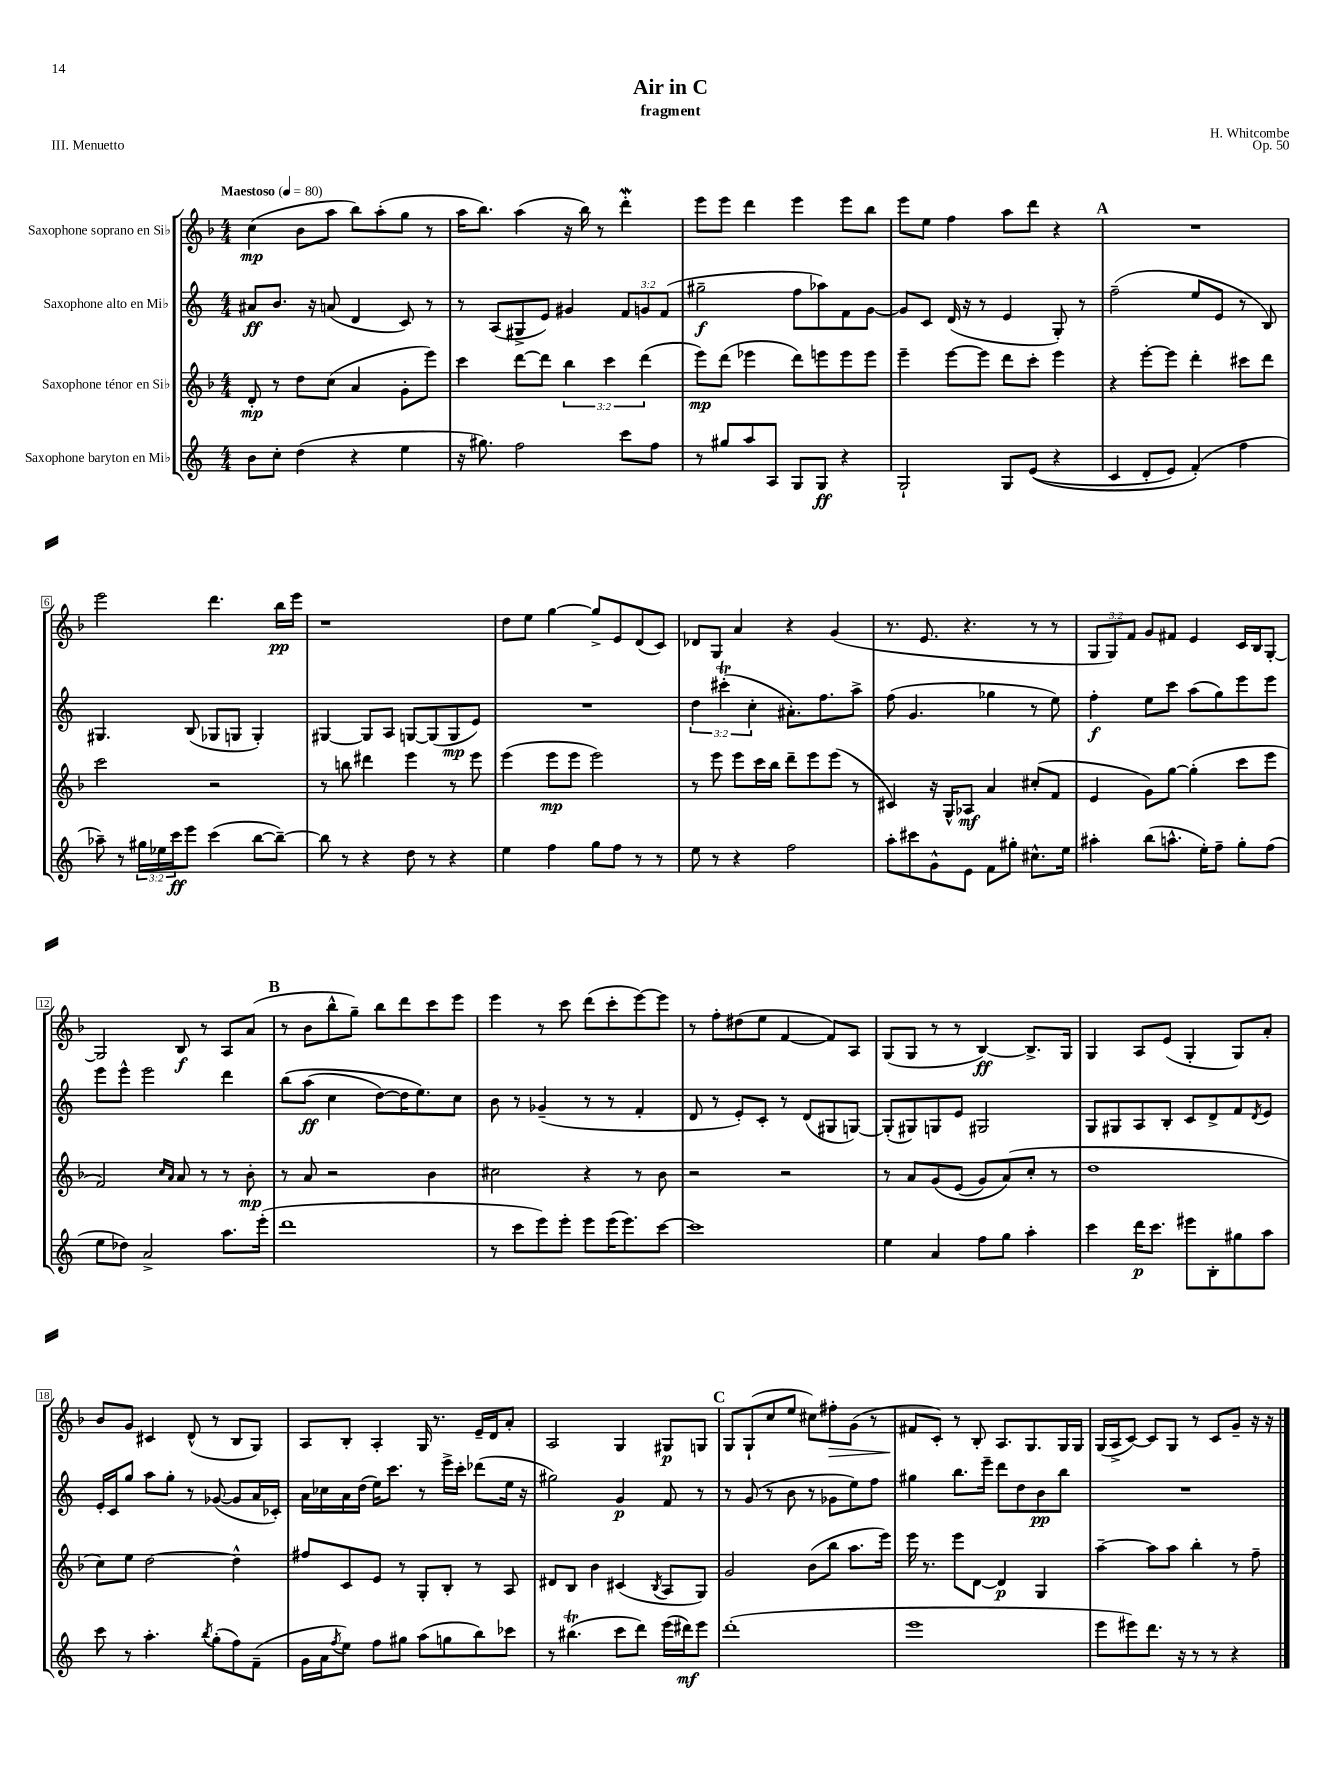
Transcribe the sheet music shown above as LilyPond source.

\header { title = "Air in C" composer = "H. Whitcombe" subtitle = "fragment" opus = "Op. 50" piece = "III. Menuetto" }
<<
\new StaffGroup <<
\new Staff = "s0" \with { instrumentName = "Saxophone soprano en Sib" } {
    \clef treble \key f \major \numericTimeSignature \time 4/4 \override Staff.TupletNumber.text = #tuplet-number::calc-fraction-text \tempo "Maestoso" 4 = 80
    c''4\mp( bes'8 a''8 bes''8) a''8-.( g''8 r8 |
    a''16 bes''8.) a''4( r16 bes''16) r8 d'''4-.\mordent |
    e'''8 e'''8 d'''4 e'''4 e'''8 bes''8 |
    e'''8 e''8 f''4 a''8 d'''8 r4 |
    \mark \markup { \bold "A" } R1 |
    e'''2 d'''4. bes''16\pp e'''16 |
    r1 |
    d''8 e''8 g''4~ g''8-> e'8 d'8( c'8) |
    des'8 g8 a'4 r4 g'4( |
    r8. e'8. r4. r8 r8 |
    \tuplet 3/2 { g8 g8) f'8 } g'8 fis'8 e'4 c'16 bes16 g8~-. |
    g2 bes8\f r8 a8 a'8( |
    \mark \markup { \bold "B" } r8 bes'8 bes''8-^ g''8--) bes''8 d'''8 c'''8 e'''8 |
    e'''4 r8 c'''8 d'''8( c'''8-. e'''8~) e'''8 |
    r8 f''8-. dis''8( e''8 f'4~ f'8) a8 |
    g8( g8 r8 r8 bes4~\ff) bes8.-> g16 |
    g4 a8 e'8( g4-. g8) a'8-. |
    bes'8 g'8 cis'4 d'8-^( r8 bes8 g8) |
    a8 bes8-. a4-. g16 r8. e'16-- d'16 a'8-. |
    a2 g4 gis8\p g8 |
    \mark \markup { \bold "C" } g8 g8-!( c''8 e''8 cis''8) fis''8-.\> g'8( r8 |
    fis'8\! c'8-.) r8 bes8-. a8. g8. g16 g16 |
    g16( a16-> c'8~) c'8 g8 r8 c'8 g'8-- r16 r16 \bar "|." |
}
\new Staff = "s1" \with { instrumentName = "Saxophone alto en Mib" } {
    \clef treble \key c \major \numericTimeSignature \time 4/4 \override Staff.TupletNumber.text = #tuplet-number::calc-fraction-text
    ais'8\ff b'8. r16 a'8( d'4 c'8) r8 |
    r8 a8( gis8-> e'8) gis'4 \tuplet 3/2 { f'8 g'8 f'8( } |
    gis''2--\f f''8 aes''8) f'8 g'8~ |
    g'8 c'8 d'16( r16 r8 e'4 g8-.) r8 |
    \mark \markup { \bold "A" } f''2--( e''8 e'8 r8 b8) |
    gis4. b8( ges8 g8 g4-.) |
    gis4~ gis8 a8 g8~ g8( g8\mp e'8) |
    R1 |
    \tuplet 3/2 { d''4 cis'''4-.\trill( c''4-. } ais'8.-.) f''8. a''8-> |
    f''8( g'4. ges''4 r8 e''8) |
    f''4-.\f e''8 c'''8 a''8( g''8) e'''8 e'''8 |
    e'''8 e'''8-^ e'''2 d'''4 |
    \mark \markup { \bold "B" } b''8\( a''8\ff( c''4 d''8~) d''16 e''8.\) c''8 |
    b'8 r8 ges'4--( r8 r8 f'4-. |
    d'8 r8 e'8-.) c'8-. r8 d'8( gis8 g8~) |
    g8-.( gis8) g8 e'8 gis2 |
    g8 gis8 a8 b8-. c'8 d'8-> f'8 \acciaccatura { d'8 } e'8 |
    e'16-. c'16 g''8 a''8 g''8-. r8 ges'8~( ges'8 a'16 ces'16-.) |
    a'16 ces''16 a'16 d''16( e''16) c'''8. r8 e'''16-> c'''16-. des'''8( e''16 r16 |
    gis''2) g'4\p f'8 r8 |
    \mark \markup { \bold "C" } r8 g'8( r8 b'8 r8 ges'8 e''8) f''8 |
    gis''4 b''8. e'''16-- d'''8 d''8 b'8\pp b''8 |
    R1 \bar "|." |
}
\new Staff = "s2" \with { instrumentName = "Saxophone ténor en Sib" } {
    \clef treble \key f \major \numericTimeSignature \time 4/4 \override Staff.TupletNumber.text = #tuplet-number::calc-fraction-text
    d'8-.\mp r8 d''8 c''8( a'4 g'8-. e'''8) |
    c'''4 d'''8~ d'''8 \tuplet 3/2 { bes''4 c'''4 d'''4( } |
    e'''8\mp) d'''8( ees'''4 d'''8) e'''8 e'''8 e'''8 |
    e'''4-- e'''8~ e'''8 d'''8 c'''8-. e'''4 |
    \mark \markup { \bold "A" } r4 e'''8~-. e'''8 d'''4-. cis'''8 d'''8 |
    c'''2 r2 |
    r8 b''8 dis'''4 e'''4 r8 e'''8 |
    e'''4( e'''8\mp e'''8 e'''2) |
    r8 e'''8 e'''8 c'''16 bes''16 d'''8-- e'''8 e'''8( r8 |
    cis'4) r16 g16-^ aes8\mf a'4 cis''8-.( f'8 |
    e'4 g'8) g''8~ g''4-.( c'''8 e'''8 |
    f'2) \grace { c''16 a'16 } a'8 r8 r8 bes'8-.\mp |
    \mark \markup { \bold "B" } r8 a'8 r2 bes'4 |
    cis''2 r4 r8 bes'8 |
    r2 r2 |
    r8 a'8 g'8\( e'8( g'8) a'8(\) c''8-. r8 |
    d''1 |
    c''8) e''8 d''2~ d''4-^ |
    fis''8 c'8 e'8 r8 g8-. bes8-. r8 a8 |
    dis'8 bes8 bes'4 cis'4( \acciaccatura { bes8 } a8 g8) |
    \mark \markup { \bold "C" } g'2 bes'8( bes''8 a''8. e'''16) |
    e'''16 r8. e'''8 d'8~ d'4\p g4 |
    a''4~-- a''8 a''8 bes''4-. r8 f''8-- \bar "|." |
}
\new Staff = "s3" \with { instrumentName = "Saxophone baryton en Mib" } {
    \clef treble \key c \major \numericTimeSignature \time 4/4 \override Staff.TupletNumber.text = #tuplet-number::calc-fraction-text
    b'8 c''8-. d''4( r4 e''4 |
    r16 gis''8.) f''2 c'''8 f''8 |
    r8 gis''8 a''8 a8 g8 g8\ff r4 |
    g2-! g8 e'8(\( r4 |
    \mark \markup { \bold "A" } c'4 d'8-. e'8) f'4-.(\) f''4 |
    aes''8--) r8 \tuplet 3/2 { gis''16 ees''16 c'''16\ff } e'''8 c'''4( b''8~ b''8~--) |
    b''8 r8 r4 d''8 r8 r4 |
    e''4 f''4 g''8 f''8 r8 r8 |
    e''8 r8 r4 f''2 |
    a''8-. cis'''8 g'8-^ e'8 f'8 gis''8-. cis''8.-^ e''16 |
    ais''4-. b''8( a''8.-^ e''16-.) f''8-- g''8-. f''8( |
    e''8 des''8) a'2-> a''8. e'''16-.( |
    \mark \markup { \bold "B" } d'''1 |
    r8 c'''8 e'''8) e'''8-. e'''8 e'''16( e'''8.) c'''8~ |
    c'''1 |
    e''4 a'4 f''8 g''8 a''4-. |
    c'''4 d'''16\p c'''8. eis'''8 b8-. gis''8 a''8 |
    c'''8 r8 a''4.-. \acciaccatura { b''8 } g''8-.( f''8) f'8--( |
    g'16 a'16 \acciaccatura { f''8 } e''8) f''8 gis''8 a''8( g''8 b''8) ces'''8 |
    r8 bis''4.\trill( c'''8 d'''8) e'''16( dis'''16\mf) e'''8 |
    \mark \markup { \bold "C" } d'''1-.( |
    e'''1 |
    e'''8 eis'''8) d'''8. r16 r8 r8 r4 \bar "|." |
}
>>
>>
\layout { \context { \Score \override BarNumber.stencil = #(make-stencil-boxer 0.1 0.3 ly:text-interface::print) } }
